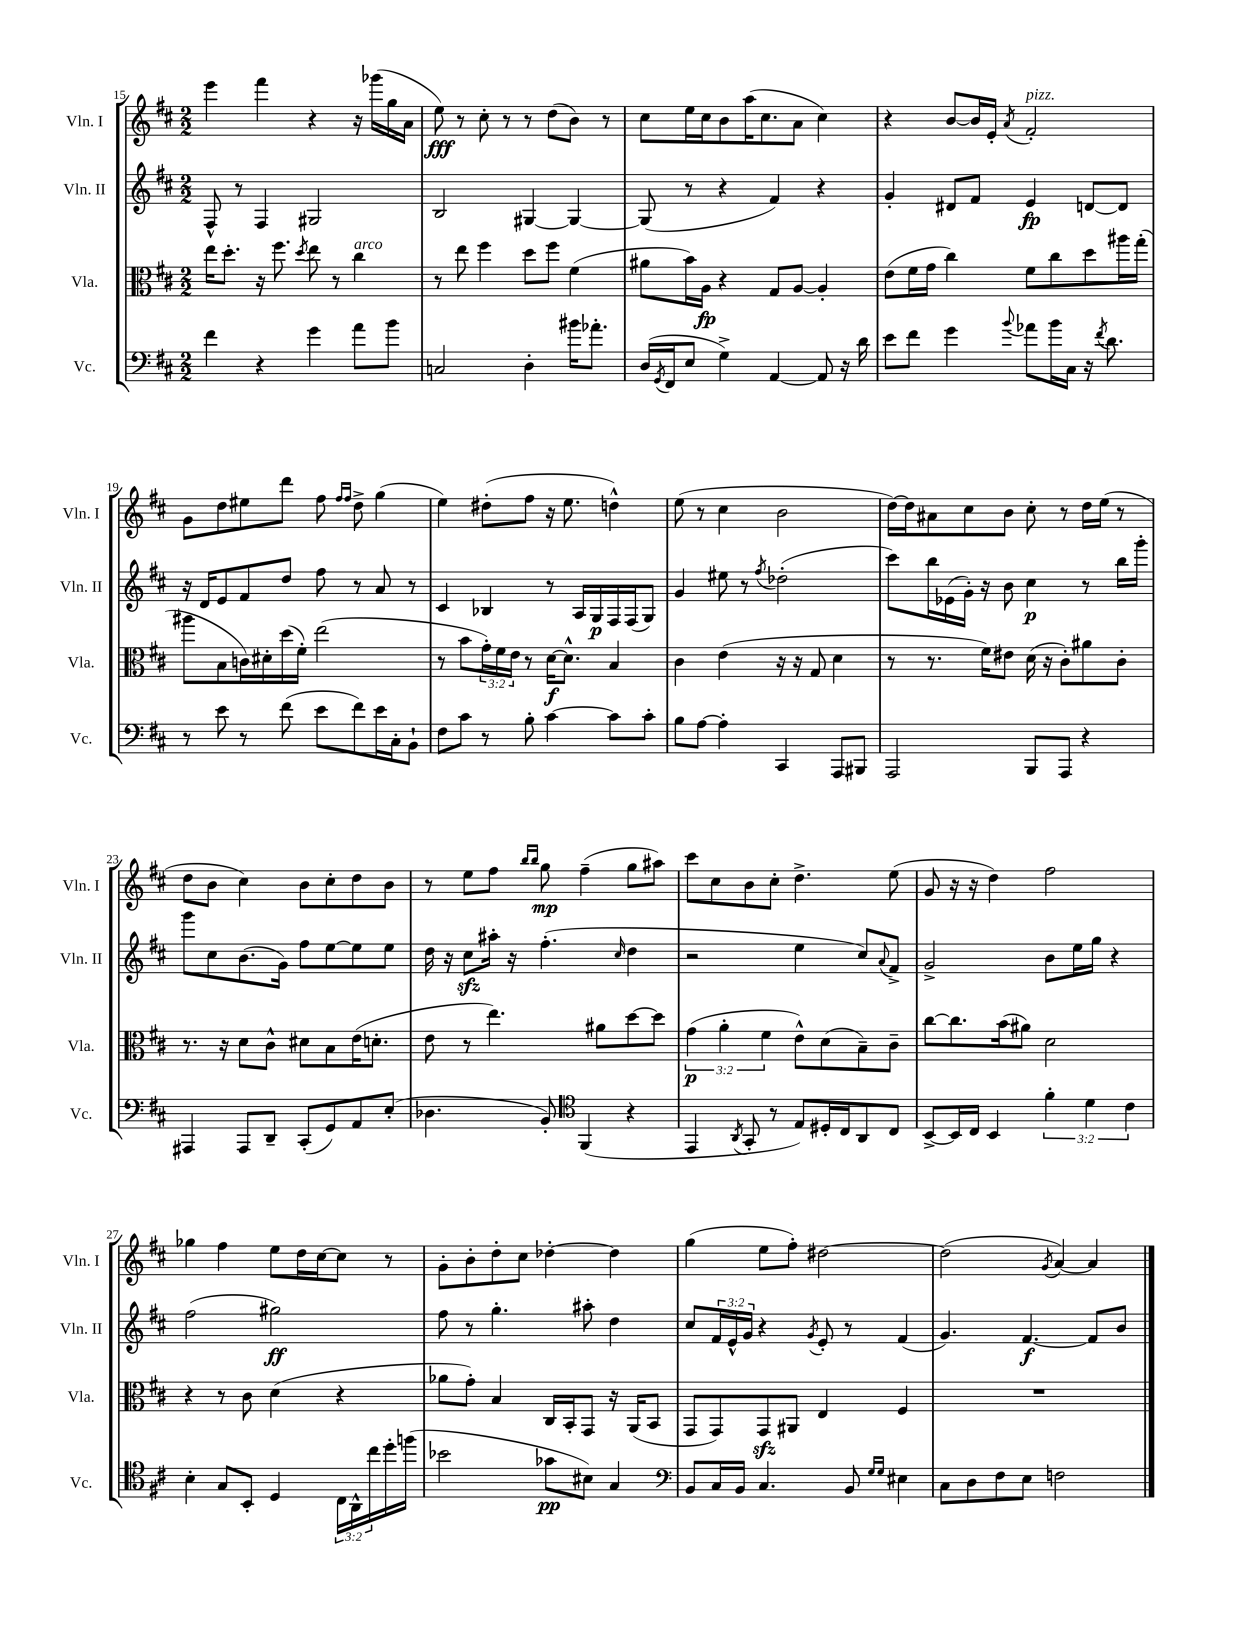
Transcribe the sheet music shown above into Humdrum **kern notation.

**kern	**kern	**kern	**kern
*staff4	*staff3	*staff2	*staff1
*clefF4	*clefC3	*clefG2	*clefG2
*k[f#c#]	*k[f#c#]	*k[f#c#]	*k[f#c#]
*M2/2	*M2/2	*M2/2	*M2/2
4f#	16ee	8F#^^	4eee
.	8.dd'	.	.
.	.	8r	.
4r	16r	4F#	4fff#
.	8.ff#	.	.
.	8qdd	.	.
4g	8ee	2G#	4r
.	8r	.	.
8a	4cc#	.	16r
.	.	.	(16ggg-
8b	.	.	16gg
.	.	.	16a
=	=	=	=
2C	8r	2B	8ee)
.	8ee	.	8r
.	4ff#	.	8cc#'
.	.	.	8r
4D'	8dd	[4G#	8r
.	8ff#	.	(8dd
16b#	(4f#	4G#_	8b)
8.a-'	.	.	.
.	.	.	8r
=	=	=	=
(16D	8a#	(8G#]	8cc#
8qGG	.	.	.
16FF#	.	.	.
8E	16b)	8r	16ee
.	16A	.	16cc#
4G^)	4r	4r	8b
.	.	.	(16aa
.	.	.	8.cc#
[4AA	8G	4f#)	.
.	[8A	.	8a
8AA]	4A']	4r	4cc#)
16r	.	.	.
16d	.	.	.
=	=	=	=
8e	(8e	4g'	4r
8f#	16f#	.	.
.	16g	.	.
4g	4cc#)	8d#	[8b
.	.	8f#	16b]
.	.	.	16e'
8qqb	.	.	8qa
8a-	8f#	4e	2f#'
16b	8cc#	.	.
16C#	.	.	.
16r	8dd	[8d	.
8qf#	.	.	.
8.d	.	.	.
.	16aa#	8d]	.
.	(16gg'	.	.
=	=	=	=
8r	8aa#	16r	8g
.	.	16d	.
8e	8B	8e	8dd
8r	16c)	8f#	8ee#
.	16d#'	.	.
(8f#	(16dd	8dd	8ddd
.	16f#')	.	.
8e	(2ee	8ff#	8ff#
.	.	.	16qqff#
.	.	.	16qqff#
8f#)	.	8r	8dd^
16e	.	8a	(4gg
16C#'	.	.	.
8BB`	.	8r	.
=	=	=	=
8F#	8r	4c#	4ee)
8c#	8b	.	.
8r	24g')	4B-	(8dd#'
.	24f#	.	.
.	24e	.	.
8B'	8r	.	8ff#
[4c#	[16d	8r	16r
.	8.d^^]	.	8.ee
.	.	16A	.
.	.	16G	.
8c#]	4B	16F#	4dd^^)
.	.	(16F#	.
8c#'	.	8G)	.
=	=	=	=
8B	4c#	4g	(8ee
[8A	.	.	8r
4A']	(4e	8ee#	4cc#
.	.	8r	.
.	.	8qff#	.
4CC#	16r	(2dd-'	2b
.	16r	.	.
.	8G	.	.
8AAA	4d	.	.
8BBB#	.	.	.
=	=	=	=
2AAA	8r	8ccc#)	[16dd)
.	.	.	16dd]
.	8.r	16bb	8a#
.	.	(16e-	.
.	.	16g')	8cc#
.	16f#)	16r	.
.	8e#	8b	8b
8BBB	(16d	4cc#	8cc#'
.	16r	.	.
8AAA	8c#')	.	8r
4r	8a#	8r	16dd
.	.	.	(16ee
.	8c#'	16bb	8r
.	.	16ggg'	.
=	=	=	=
4AAA#	8.r	8ggg	8dd
.	.	8cc#	8b
.	16r	.	.
8AAA#	8d	(8.b	4cc#)
8DD~	8c#^^	.	.
.	.	16g)	.
(8CC#'	8d#	8ff#	8b
8GG)	8B	[8ee	8cc#'
8AA	(16e	8ee]	8dd
.	8.d'	.	.
(8E'	.	8ee	8b
=	=	=	=
4.D-	8e	16dd	8r
.	.	16r	.
.	8r	8cc#	8ee
.	4.ee)	16aa#'	8ff#
.	.	16r	.
.	.	.	16qqbb
.	.	.	16qqbb
8BB')	.	(4.ff#'	8gg
*clefC4	*	*	*
(4FF#	.	.	(4ff#~
.	8a#	.	.
.	.	16qqcc#	.
4r	[8dd	4dd	8gg
.	8dd]	.	8aa#)
=	=	=	=
4EE	(6g	2r	8ccc#
.	.	.	8cc#
.	6a'	.	.
8qAA	.	.	.
8GG'	.	.	8b
.	6f#	.	.
8r	.	.	8cc#'
8E)	8e^^)	4ee	4.dd^
16D#'	(8d	.	.
16C#	.	.	.
8AA	8B~)	8cc#)	.
.	.	8qqa	.
8C#	8c#~	8f#^	(8ee
=	=	=	=
[8BB^	[8cc#	2g^	8g
16BB]	8.cc#]	.	16r
16C#	.	.	16r
4BB	.	.	4dd)
.	(16b	.	.
.	8a#)	.	.
6f#'	2d	8b	2ff#
.	.	16ee	.
6d	.	.	.
.	.	16gg	.
.	.	4r	.
6c#	.	.	.
=	=	=	=
4B'	4r	(2ff#	4gg-
8G	8r	.	4ff#
8BB'	8c#	.	.
4D	(4d	2gg#)	8ee
.	.	.	16dd
.	.	.	[16cc#
24C#	4r	.	8cc#]
24AA^^	.	.	.
24cc#	.	.	.
16dd'	.	.	8r
(16ff	.	.	.
=	=	=	=
2b-	8a-	8ff#	8g'
.	8g')	8r	8b'
.	4B	4.gg'	8dd'
.	.	.	8cc#
8g-	16C#	.	[4dd-'
.	16BB'	.	.
8B#)	8GG	8aa#'	.
4G	16r	4dd	4dd-]
.	(16AA	.	.
.	8BB	.	.
=	=	=	=
*clefF4	*	*	*
8BB	8GG	8cc#	(4gg
16C#	8GG)	24f#	.
.	.	24e^^	.
16BB	.	.	.
.	.	24g	.
4.C#	8GG	4r	8ee
.	8AA#	.	8ff#')
.	.	8qg	.
.	4E	8e'	[2dd#
8BB	.	8r	.
16qqG	.	.	.
16qqG	.	.	.
4E#	4F#	(4f#	.
=	=	=	=
8C#	1r	4.g)	(2dd#]
8D	.	.	.
8F#	.	.	.
8E	.	[4.f#	.
.	.	.	8qg
2F	.	.	[4a)
.	.	8f#]	4a]
.	.	8b	.
==	==	==	==
*-	*-	*-	*-
